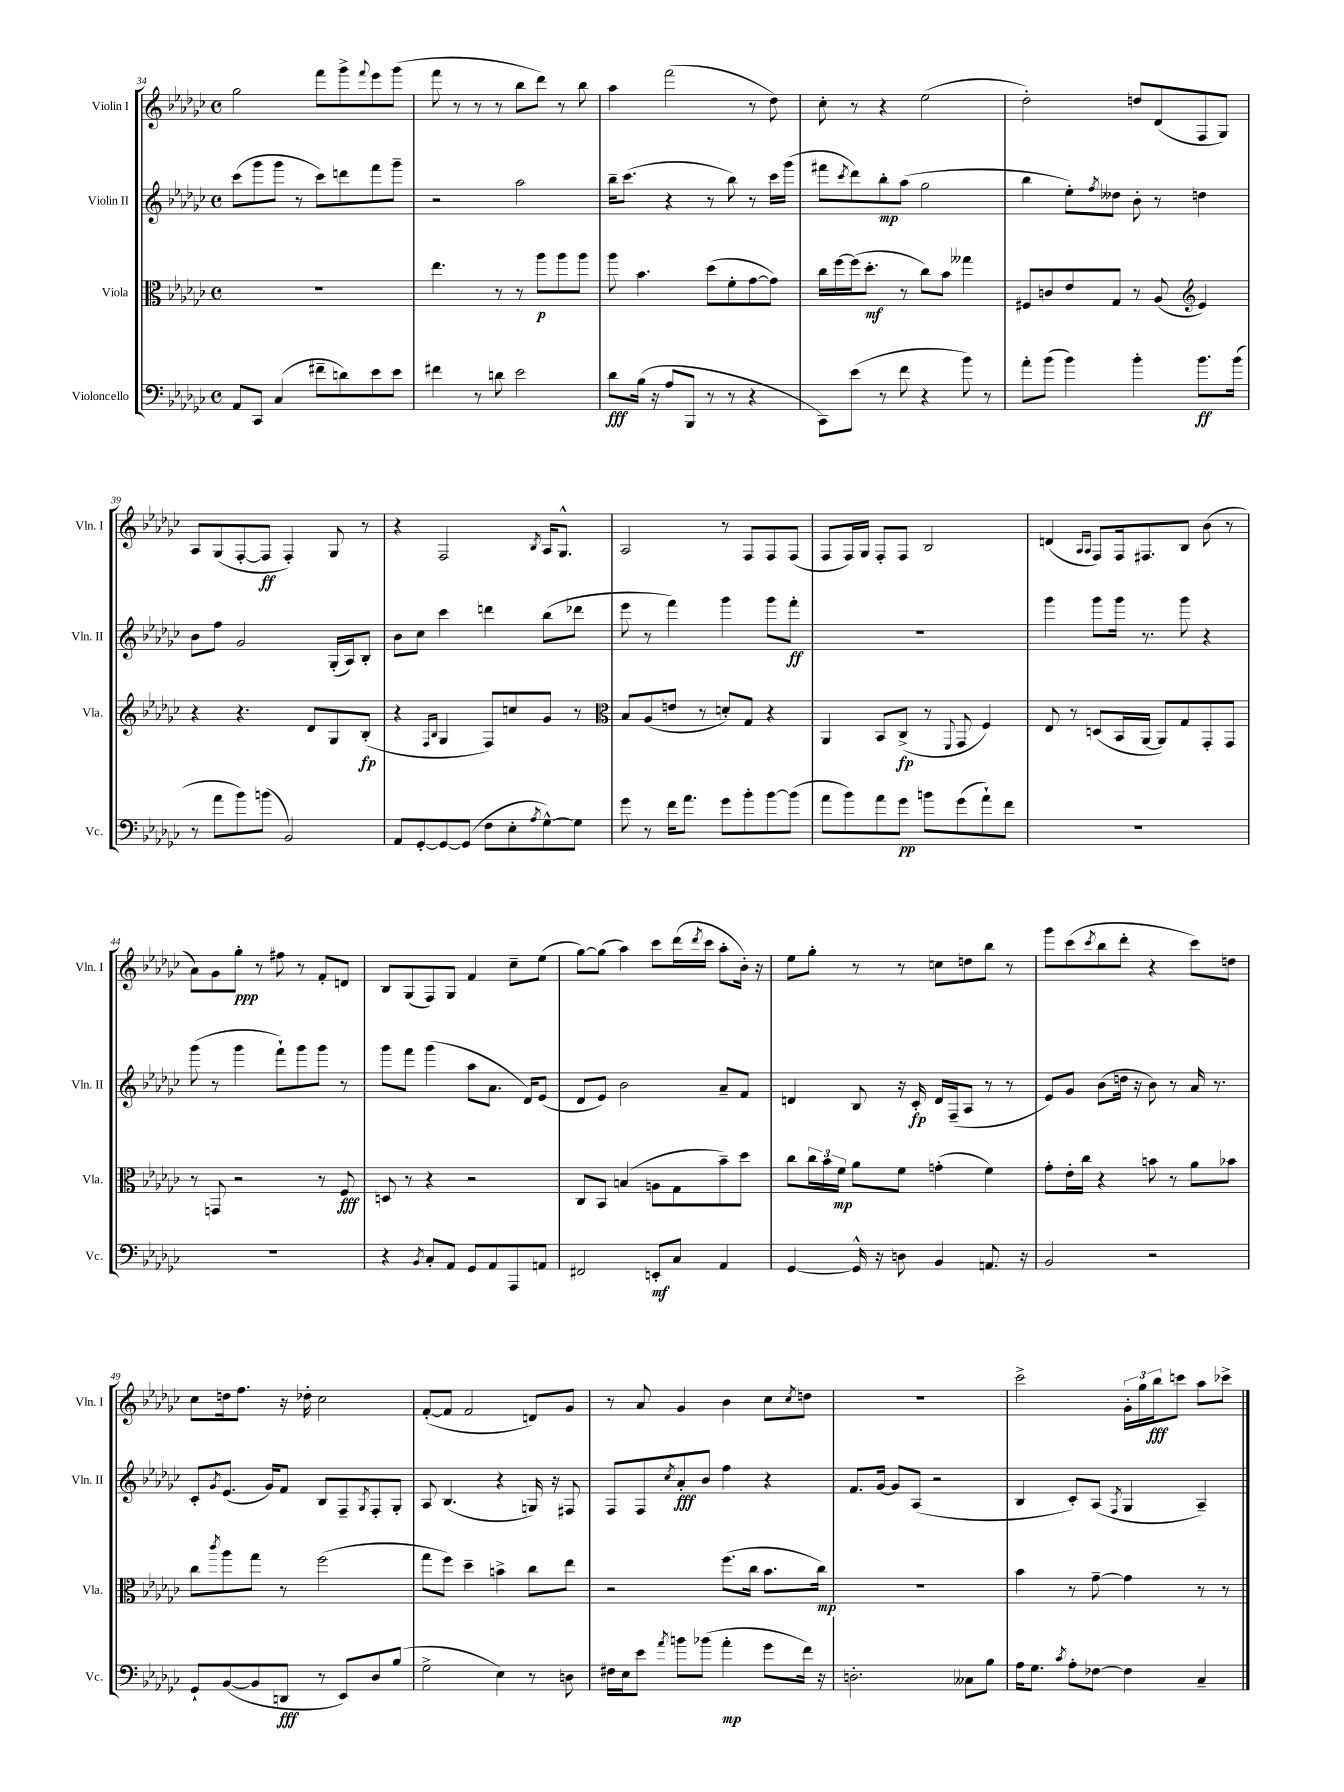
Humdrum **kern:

**kern	**dynam	**kern	**dynam	**kern	**dynam	**kern	**dynam
*part4	*part4	*part3	*part3	*part2	*part2	*part1	*part1
*staff4	*staff4	*staff3	*staff3	*staff2	*staff2	*staff1	*staff1
*I"Violoncello	*	*I"Viola	*	*I"Violin II	*	*I"Violin I	*
*I'Vc.	*	*I'Vla.	*	*I'Vln. II	*	*I'Vln. I	*
*clefF4	*	*clefC3	*	*clefG2	*	*clefG2	*
*k[b-e-a-d-g-c-]	*	*k[b-e-a-d-g-c-]	*	*k[b-e-a-d-g-c-]	*	*k[b-e-a-d-g-c-]	*
*M4/4	*	*M4/4	*	*M4/4	*	*M4/4	*
*met(c)	*	*met(c)	*	*met(c)	*	*met(c)	*
=34	=34	=34	=34	=34	=34	=34	=34
8AA-/L	.	1r	.	(8ccc-\L	.	2gg-\	.
8CC-/J	.	.	.	8ggg-\	.	.	.
(4C-/	.	.	.	8ggg-\J	.	.	.
.	.	.	.	8r	.	.	.
8f#X~\L	.	.	.	8ccc-\L)	.	8fff\L	.
8dn\)	.	.	.	8dddn\	.	8ggg-^\	.
.	.	.	.	.	.	8qqfff/	.
8e-\	.	.	.	8fff\	.	8eee-\	.
8e-\J	.	.	.	8ggg-~\J	.	(8ggg-\J	.
=35	=35	=35	=35	=35	=35	=35	=35
4f#X\	.	4.ee-\	.	2r	.	8fff\	.
.	.	.	.	.	.	8r	.
8r	.	.	.	.	.	8r	.
8dn\	.	8r	.	.	.	8r	.
2e-\	.	8r	.	2aa-\	.	8bb-\L	.
.	.	8aa-\L	p	.	.	8ddd-\J)	.
.	.	8aa-\	.	.	.	8r	.
.	.	8aa-\J	.	.	.	8bb-\	.
=36	=36	=36	=36	=36	=36	=36	=36
8d-\L	fff	8aa-\	.	16bb-~\KL	.	4aa-\	.
.	.	.	.	(8.ccc-\J	.	.	.
(16B-\Jk	.	4.b-\	.	.	.	.	.
16r	.	.	.	.	.	.	.
8A-/L	.	.	.	4r	.	(2fff\	.
8BBB-/J	.	.	.	.	.	.	.
8r	.	(8dd-\L	.	8r	.	.	.
8r	.	8f'\	.	8bb-\)	.	.	.
4r	.	[8g-\	.	8r	.	8r	.
.	.	8g-\J])	.	16ccc-\LL	.	8dd-\)	.
.	.	.	.	(16ggg-\JJ	.	.	.
=37	=37	=37	=37	=37	=37	=37	=37
8CC-\L)	.	16cc-\LL	.	8fff#X\L	.	8cc-'\	.
.	.	[16ff\	.	.	.	.	.
.	.	.	.	8qccc-/	.	.	.
(8e-\J	.	(16ff\J]	.	8ddd-\)	.	8r	.
.	.	8.dd-'\J	mf	.	.	.	.
8r	.	.	.	8bb-'\	mp	4r	.
8f\	.	8r	.	(8aa-\J	.	.	.
4r	.	8cc-\L)	.	2gg-\	.	(2ee-\	.
.	.	8b-\J	.	.	.	.	.
8b-\)	.	4gg--X\	.	.	.	.	.
8r	.	.	.	.	.	.	.
=38	=38	=38	=38	=38	=38	=38	=38
8a-'\L	.	8F#X/L	.	4bb-\	.	2dd-'\)	.
(8b-\J	.	8cn/	.	.	.	.	.
4b-\)	.	8e-/	.	8ee-'\L)	.	.	.
.	.	.	.	8qff/	.	.	.
.	.	8G-/J	.	8dd--X\J	.	.	.
4b-'\	.	8r	.	8b-'\	.	8ddn/L	.
.	.	(8A-/	.	8r	.	(8d-/	.
*	*	*clefG2	*	*	*	*	*
8.b-\L	ff	4e-/)	.	4ddn\	.	8F/	.
.	.	.	.	.	.	8G-/J)	.
(16b-\Jk	.	.	.	.	.	.	.
!!LO:LB:g=z
=39	=39	=39	=39	=39	=39	=39	=39
8r	.	4r	.	8b-\L	.	8A-/L	.
8a-\L	.	.	.	8ff\J	.	(8G-/	.
8b-\)	.	4.r	.	2g-/	.	[8F'/	.
(8bn\J	.	.	.	.	.	8F/J]	ff
2BB-/)	.	.	.	.	.	4F'/)	.
.	.	8d-/L	.	.	.	.	.
.	.	8G-/	.	(16G-'/LL	.	8G-/	.
.	.	.	.	16A-/J)	.	.	.
.	.	(8B-'/J	fp	8B-'/J	.	8r	.
=40	=40	=40	=40	=40	=40	=40	=40
8AA-/L	.	4r	.	8b-\L	.	4r	.
[8GG-'/	.	.	.	8cc-\J	.	.	.
.	.	16qqF/LL	.	.	.	.	.
.	.	16qqB-/JJ	.	.	.	.	.
8GG-/_	.	4G-/	.	4ccc-\	.	2F/	.
(8GG-/J]	.	.	.	.	.	.	.
8F\L	.	8F/L)	.	4dddn\	.	.	.
8E-'\	.	8ccn/	.	.	.	.	.
8qA-/	.	.	.	.	.	8qB-/	.
[8G-^^\)	.	8g-/J	.	(8bb-\L	.	16A-/KL	.
.	.	.	.	.	.	8.G-^^/J	.
8G-\J]	.	8r	.	8ddd-X\J	.	.	.
=41	=41	=41	=41	=41	=41	=41	=41
*	*	*clefC3	*	*	*	*	*
8g-\	.	8B-/L	.	8eee-\	.	2A-/	.
8r	.	(8A-/	.	8r	.	.	.
16f\KL	.	8en/J	.	4fff\)	.	.	.
8.a-\J	.	.	.	.	.	.	.
.	.	8r	.	.	.	.	.
8g-\L	.	8dn'/L)	.	4ggg-\	.	8r	.
8b-'\	.	8G-/J	.	.	.	8F/L	.
[8b-\	.	4r	.	8ggg-\L	.	8F/	.
(8b-\J]	.	.	.	8fff'\J	ff	(8F/J	.
=42	=42	=42	=42	=42	=42	=42	=42
8a-\L	.	4AA-/	.	1r	.	8F/L	.
8b-\)	.	.	.	.	.	16F/L)	.
.	.	.	.	.	.	16G-/JJ	.
8a-\	.	8BB-/L	.	.	.	8F'/L	.
8g-\J	pp	(8C-^/J	fp	.	.	8F/J	.
8bn\L	.	8r	.	.	.	2B-/	.
.	.	8qqFF/	.	.	.	.	.
(8g-\	.	8GG-/	.	.	.	.	.
8a-`\)	.	4F/)	.	.	.	.	.
8f\J	.	.	.	.	.	.	.
=43	=43	=43	=43	=43	=43	=43	=43
1r	.	8E-/	.	4ggg-\	.	(4dn/	.
.	.	8r	.	.	.	.	.
.	.	.	.	.	.	16qqA-/LL	.
.	.	.	.	.	.	16qqA-/JJ	.
.	.	(8Dn/L	.	8ggg-\L	.	8F/L)	.
.	.	16BB-/L	.	16ggg-\Jk	.	16F/k	.
.	.	[16AA-/JJ	.	8.r	.	8.F#X/	.
.	.	8AA-/L])	.	.	.	.	.
.	.	8G-/	.	8ggg-\	.	8B-/J	.
.	.	8GG-'/	.	4r	.	(8b-\	.
.	.	8GG-/J	.	.	.	8r	.
!!LO:LB:g=z
=44	=44	=44	=44	=44	=44	=44	=44
1r	.	8r	.	(8ggg-\	.	8a-\L)	.
.	.	8GGn/	.	8r	.	8g-\	.
.	.	2r	.	4ggg-\	.	8gg-'\J	ppp
.	.	.	.	.	.	8r	.
.	.	.	.	8fff`\L)	.	8ff#X\	.
.	.	.	.	8ggg-\	.	8r	.
.	.	8r	.	8ggg-\J	.	8f'/L	.
.	.	8F/	fff	8r	.	8dn/J	.
=45	=45	=45	=45	=45	=45	=45	=45
4r	.	8Dn/	.	8ggg-\L	.	8B-/L	.
.	.	8r	.	8fff\J	.	(8G-/	.
8qBB-/	.	.	.	.	.	.	.
8C-'/L	.	4r	.	(4ggg-\	.	8F/)	.
8AA-/J	.	.	.	.	.	8G-/J	.
8GG-/L	.	2r	.	8aa-\L	.	4f/	.
8AA-/	.	.	.	8.a-\J	.	.	.
8AAA-/	.	.	.	.	.	8cc-~\L	.
.	.	.	.	16d-/KL)	.	.	.
8AAn/J	.	.	.	(8e-/J	.	(8ee-\J	.
=46	=46	=46	=46	=46	=46	=46	=46
2FF#X/	.	8C-/L	.	8d-/L	.	[8gg-\L)	.
.	.	8BB-/J	.	8e-/J)	.	(8gg-\J]	.
.	.	(4Bn/	.	2b-\	.	4aa-\)	.
8EEn'/L	mf	8An\L	.	.	.	8ccc-\L	.
8C-/J	.	8G-\	.	.	.	(16ddd-\L	.
.	.	.	.	.	.	8qddd-/	.
.	.	.	.	.	.	16ccc-\JJ	.
4AA-/	.	8b-~\)	.	8a-~/L	.	8aa-'\L	.
.	.	8dd-\J	.	8f/J	.	16b-'\Jk)	.
.	.	.	.	.	.	16r	.
=47	=47	=47	=47	=47	=47	=47	=47
[4GG-/	.	8cc-\L	.	4dn/	.	8ee-\L	.
.	.	24cc-\L	.	.	.	8gg-'\J	.
.	.	24b-\	.	.	.	.	.
.	.	24f\JJ	mp	.	.	.	.
16GG-^^/]	.	8a-\L	.	8B-/	.	8r	.
16r	.	.	.	.	.	.	.
8Dn\	.	8f\J	.	16r	.	8r	.
.	.	.	.	16c-'/	fp	.	.
4BB-/	.	(4gn'\	.	16d/LL	.	8ccn\L	.
.	.	.	.	(16F~/J	.	.	.
.	.	.	.	8A-/J	.	8ddn\	.
8.AAn/	.	4f\)	.	8r	.	8bb-\J	.
.	.	.	.	8r	.	8r	.
16r	.	.	.	.	.	.	.
=48	=48	=48	=48	=48	=48	=48	=48
2BB-/	.	8g-'\L	.	8e-/L)	.	8ggg-\L	.
.	.	16e-'\L	.	8g-/J	.	(8ccc-\	.
.	.	16cc-\JJ	.	.	.	.	.
.	.	.	.	.	.	8qccc-/	.
.	.	4r	.	(8b-\L	.	8bb-\	.
.	.	.	.	16ddn\Jk	.	8ddd-'\J	.
.	.	.	.	16r	.	.	.
2r	.	8bn\	.	8b-\)	.	4r	.
.	.	8r	.	8r	.	.	.
.	.	8a-\L	.	16a-/	.	8ccc-\L)	.
.	.	.	.	8.r	.	.	.
.	.	8b-X\J	.	.	.	8ddn\J	.
!!LO:LB:g=z
=49	=49	=49	=49	=49	=49	=49	=49
8GG-`/L	.	8cc-\L	.	8c-'/L	.	8cc-\L	.
.	.	8qccc-/	.	8qg-/	.	.	.
([8BB-/	.	8aa-\	.	(8.e-/J	.	16ddn\k	.
.	.	.	.	.	.	8.ff\J	.
8BB-/]	.	8gg-\J	.	.	.	.	.
.	.	.	.	16g-/KL)	.	.	.
8DDn/J	fff	8r	.	8f/J	.	16r	.
.	.	.	.	.	.	16dd-X'\	.
8r	.	(2ff\	.	8B-/L	.	2cc-\	.
8EE-/L)	.	.	.	8F~/	.	.	.
.	.	.	.	8qG-/	.	.	.
8D-/	.	.	.	8F'/	.	.	.
(8B-/J	.	.	.	8G-'/J	.	.	.
=50	=50	=50	=50	=50	=50	=50	=50
2G-^\	.	8gg-\L	.	8A-/	.	([8f'/L	.
.	.	8ff\J)	.	(4.B-/	.	8f/J]	.
.	.	4dd-~\	.	.	.	2f/	.
4E-\)	.	4bn^\	.	4r	.	.	.
8r	.	8cc-\L	.	16Gn/)	.	8dn/L)	.
.	.	.	.	16r	.	.	.
8Dn\	.	8ee-\J	.	8F#X/	.	8g-/J	.
=51	=51	=51	=51	=51	=51	=51	=51
16F#X\LL	.	2r	.	8F/L	.	8r	.
16E-\J	.	.	.	.	.	.	.
8e-\J	.	.	.	8F/	.	8a-/	.
8qa-/	.	.	.	8qcc-/	.	.	.
8bn\L	.	.	.	8a-'/	fff	4g-/	.
(8b-X\J	.	.	.	8b-/J	.	.	.
4a-'\	mp	(8.ff\L	.	4ff\	.	4b-\	.
.	.	16cc-\Jk	.	.	.	.	.
8g-\L	.	8.b-\L	.	4r	.	8cc-\L	.
.	.	.	.	.	.	8qcc-/	.
16f\Jk)	.	.	.	.	.	8ddn\J	.
16r	.	16cc-\Jk)	mp	.	.	.	.
=52	=52	=52	=52	=52	=52	=52	=52
2.Dn'\	.	1r	.	8.f/L	.	1r	.
.	.	.	.	[16g-/Jk	.	.	.
.	.	.	.	8g-/L]	.	.	.
.	.	.	.	(8A-/J	.	.	.
.	.	.	.	2r	.	.	.
8C--X\L	.	.	.	.	.	.	.
8B-\J	.	.	.	.	.	.	.
=53	=53	=53	=53	=53	=53	=53	=53
16A-\KL	.	4b-\	.	4B-/	.	2ccc-^\	.
8.G-\J	.	.	.	.	.	.	.
8qc-/	.	.	.	.	.	.	.
8A-'\L	.	8r	.	8c-'/L)	.	.	.
[8F-X\J	.	[8g-~\	.	(8A-/J	.	.	.
.	.	.	.	8qF/	.	.	.
4F-\]	.	4g-\]	.	4G-/	.	24g-'\LL	.
.	.	.	.	.	.	24gg-\	.
.	.	.	.	.	.	24bb-\J	fff
.	.	.	.	.	.	8cccn\J	.
4C-~/	.	8r	.	4A-~/)	.	8aa-\L	.
.	.	8r	.	.	.	8ccc-X^\J	.
==	==	==	==	==	==	==	==
*-	*-	*-	*-	*-	*-	*-	*-
